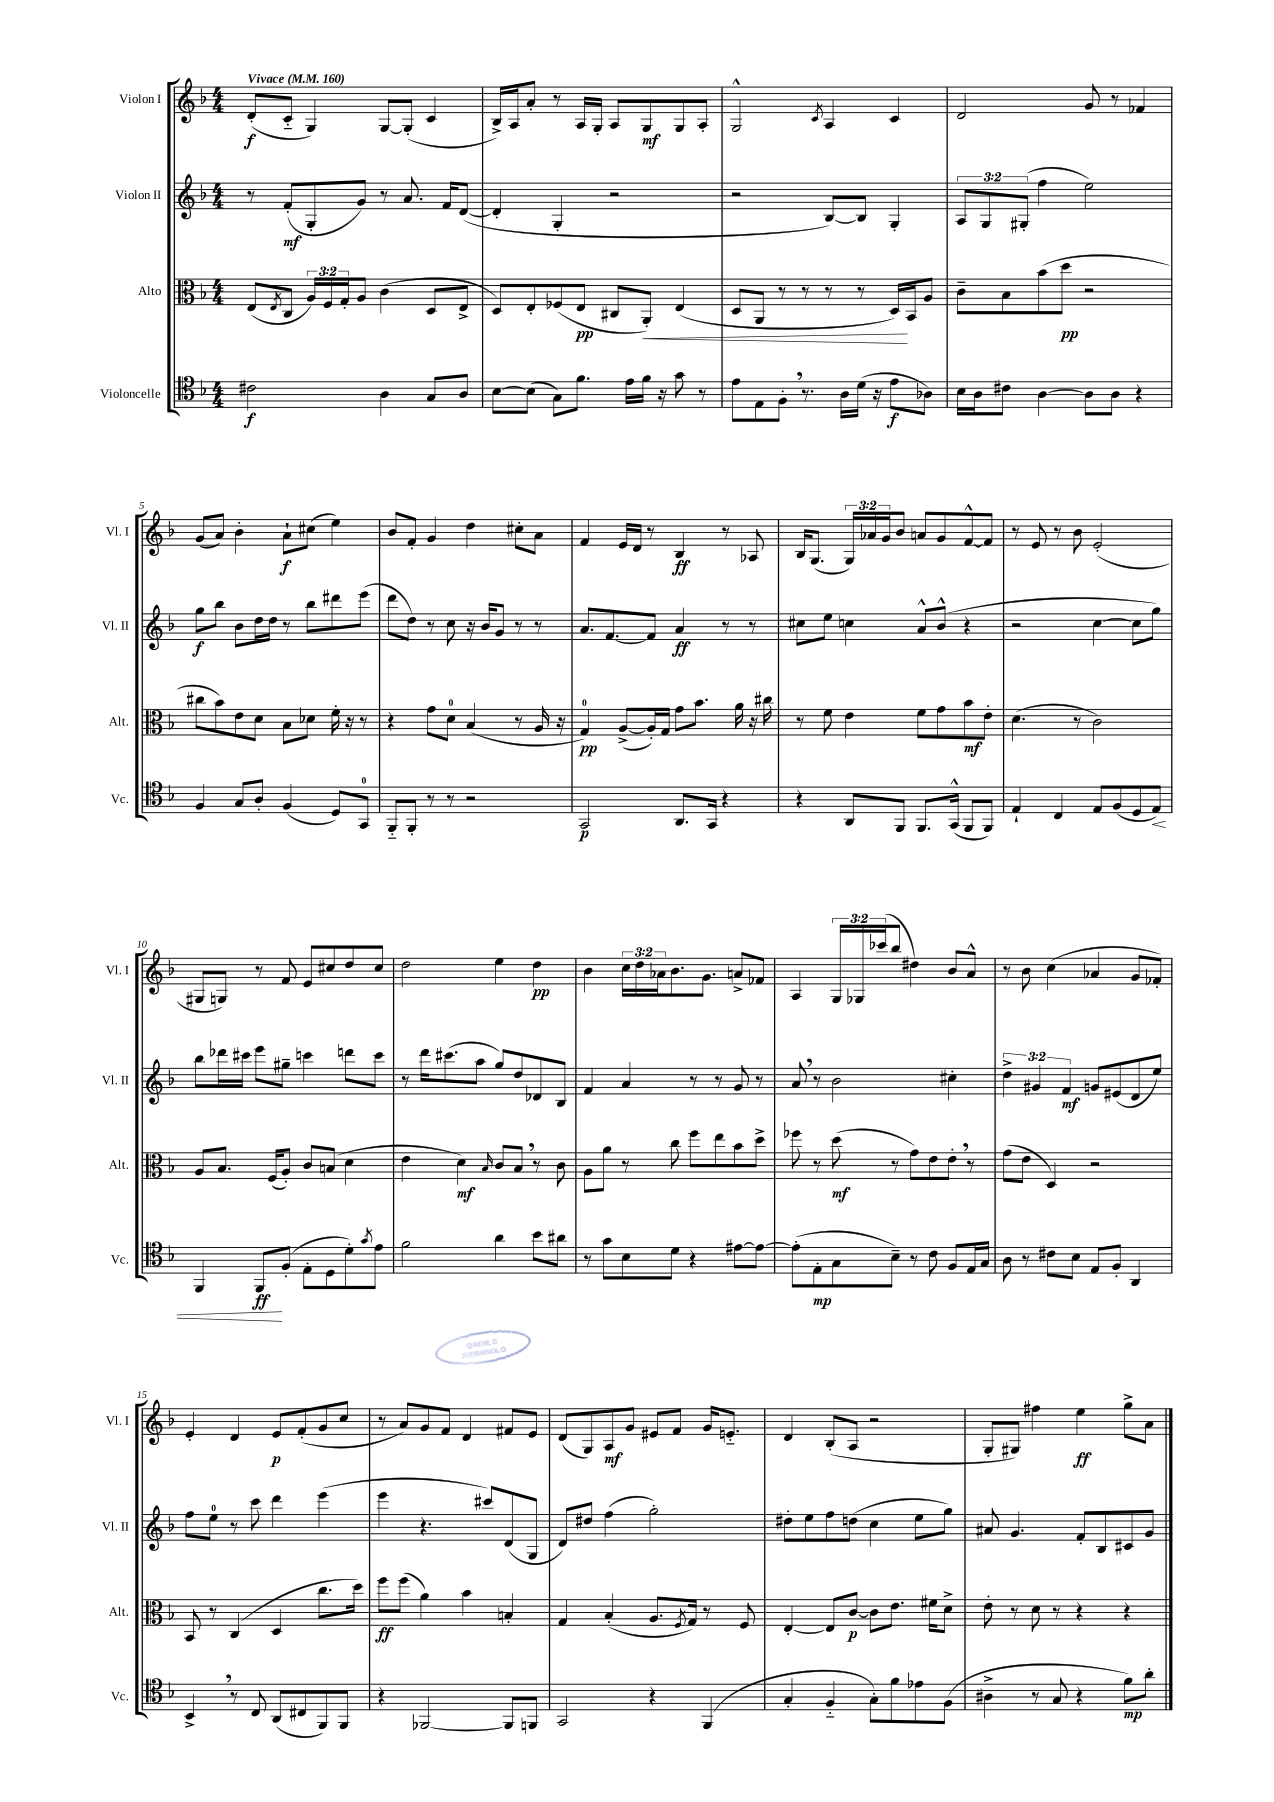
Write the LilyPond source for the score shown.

<<
\new StaffGroup <<
\new Staff = "s0" \with { instrumentName = "Violon I" shortInstrumentName = "Vl. I" } {
    \clef treble \key f \major \numericTimeSignature \time 4/4 \override Staff.TupletNumber.text = #tuplet-number::calc-fraction-text \tempo "Vivace" 4 = 160
    d'8-.\f( c'8-_ g4) g8~ g8-.( c'4 |
    bes16->) a16 a'8-. r8 a16 g16-. a8 g8\mf g8 a8-. |
    g2-^ \acciaccatura { c'8 } a4 c'4 |
    d'2 g'8 r8 fes'4 |
    g'8( a'8) bes'4-. a'8-!\f cis''8( e''4) |
    bes'8 f'8-. g'4 d''4 cis''8-. a'8 |
    f'4 e'16 d'16 r8 bes4\ff r8 aes8 |
    bes16 g8.( \tuplet 3/2 { g16) aes'16 g'16 } bes'8 a'8 g'8 f'8~-^ f'8 |
    r8 e'8 r8 bes'8 e'2-.( |
    gis8 g8) r8 f'8 e'8 cis''8 d''8 cis''8 |
    d''2 e''4 d''4\pp |
    bes'4 \tuplet 3/2 { c''16 d''16 aes'16 } bes'8. g'8. a'8-> fes'8 |
    a4 \tuplet 3/2 { g16 ges16 ces'''16( } bes''8 dis''4) bes'8 a'8-^ |
    r8 bes'8 c''4( aes'4 g'8 fes'8-.) |
    e'4-. d'4 e'8\p f'8-.( g'8 c''8 |
    r8 a'8) g'8 f'8 d'4 fis'8 e'8 |
    d'8( g8) a8\mf g'8 eis'8 f'8 g'16 e'8.-_ |
    d'4 bes8-.( a8 r2 |
    g8-. gis8) fis''4 e''4\ff g''8-> a'8 \bar "|." |
}
\new Staff = "s1" \with { instrumentName = "Violon II" shortInstrumentName = "Vl. II" } {
    \clef treble \key f \major \numericTimeSignature \time 4/4 \override Staff.TupletNumber.text = #tuplet-number::calc-fraction-text
    r8 f'8-.\mf( g8-. g'8) r8 a'8. f'16 d'8~( |
    d'4-. g4-. r2 |
    r2 bes8~) bes8 g4-. |
    \tuplet 3/2 { a8 g8 gis8-.( } f''4 e''2) |
    g''8\f bes''8 bes'8 d''16 d''16 r8 bes''8 dis'''8 e'''8( |
    d'''8 d''8) r8 c''8 r16 bes'16 g'8 r8 r8 |
    a'8. f'8.~ f'8 a'4\ff r8 r8 |
    cis''8 e''8 c''4 a'8-^ bes'8-^( r4 |
    r2 c''4~ c''8 g''8) |
    bes''8 des'''16 cis'''16 e'''8 gis''8-- c'''4 d'''8 c'''8 |
    r8 d'''16 cis'''8.( a''8 g''8) d''8 des'8 bes8 |
    f'4 a'4 r8 r8 g'8 r8 |
    a'8 \breathe r8 bes'2 cis''4-. |
    \tuplet 3/2 { d''4-> gis'4 f'4\mf } g'8 eis'8( d'8 e''8) |
    f''8 e''8-0 r8 c'''8 d'''4 e'''4( |
    e'''4 r4. cis'''8) d'8( g8 |
    d'8) dis''8 f''4( g''2-.) |
    dis''8-. e''8 f''8 d''8( c''4 e''8 g''8) |
    ais'8 g'4. f'8-. bes8 cis'8 g'8 \bar "|." |
}
\new Staff = "s2" \with { instrumentName = "Alto" shortInstrumentName = "Alt." } {
    \clef alto \key f \major \numericTimeSignature \time 4/4 \override Staff.TupletNumber.text = #tuplet-number::calc-fraction-text
    e8( \acciaccatura { e8 } c8 \tuplet 3/2 { a16) f16 g16-. } a8 c'4( d8 e8-> |
    d8) e8-. fes8( e8\pp cis8 a,8-.\<) e4( |
    d8 a,8 r8 r8 r8 r8 d16\!) bes,16 a8 |
    c'8-- bes8 bes'8( d''8\pp r2 |
    cis''8 bes'8) e'8 d'8 bes8 des'8 f'16-. r16 r8 |
    r4 g'8 d'8-0 bes4( r8 a16 r16 |
    g4-0\pp) a8~->( a16-.) g16 g'8 bes'8. a'16 r16 cis''16 |
    r8 f'8 e'4 f'8 g'8 bes'8\mf e'8-. |
    d'4.( r8 c'2) |
    a8 bes8. f16( a8-.) c'8 b8( d'4 |
    e'4 d'4\mf) \grace { bes16 } c'8 bes8 \breathe r8 c'8 |
    a8 a'8 r8 c''8 f''8 e''8 bes'8 d''8-> |
    fes''8 r8 d''8\mf( r8 g'8) e'8 e'8-. \breathe r8 |
    g'8( e'8 d4) r2 |
    bes,8 r8 c4( d4 c''8. d''16) |
    f''8\ff f''8( a'4) bes'4 b4-. |
    g4 bes4-.( a8. \acciaccatura { f8 } g16) r8 f8 |
    e4~-. e8 c'8~\p c'8 e'8. fis'16 d'8-> |
    e'8-. r8 d'8 r8 r4 r4 \bar "|." |
}
\new Staff = "s3" \with { instrumentName = "Violoncelle" shortInstrumentName = "Vc." } {
    \clef tenor \key f \major \numericTimeSignature \time 4/4
    cis'2\f a4 g8 a8 |
    bes8~ bes8( g8) f'8. e'16 f'16 r16 g'8 r8 |
    e'8 e8 f8-. \breathe r8. a16 d'16( r16 e'8\f aes8) |
    bes16 a16 cis'8 a4~ a8 a8 r4 |
    f4 g8 a8-. f4( d8) g,8-0 |
    f,8-_ f,8-. r8 r8 r2 |
    g,2\p a,8. g,16 r4 |
    r4 a,8 f,8 f,8. g,16-^( f,8 f,8) |
    e4-! c4 e8 f8( d8 e8\<) |
    f,4 f,8\ff\! f8-.( e8-. d8 d'8-.) \acciaccatura { g'8 } e'8 |
    f'2 a'4 bes'8 ais'8 |
    r8 g'8 bes8 d'8 r4 eis'8~ eis'8~ |
    eis'8-.( e8-.\mp g8 bes8--) r8 c'8 f8 e16 g16 |
    a8 r8 cis'8 bes8 e8 f8-. a,4 |
    bes,4-> \breathe r8 c8 a,8( cis8 f,8) f,8 |
    r4 fes,2~ fes,8 f,8 |
    g,2 r4 f,4( |
    g4-. f4-_ g8-.) f'8 ees'8 f8( |
    ais4-> r8 g8 r4 f'8\mp) a'8-. \bar "|." |
}
>>
>>
